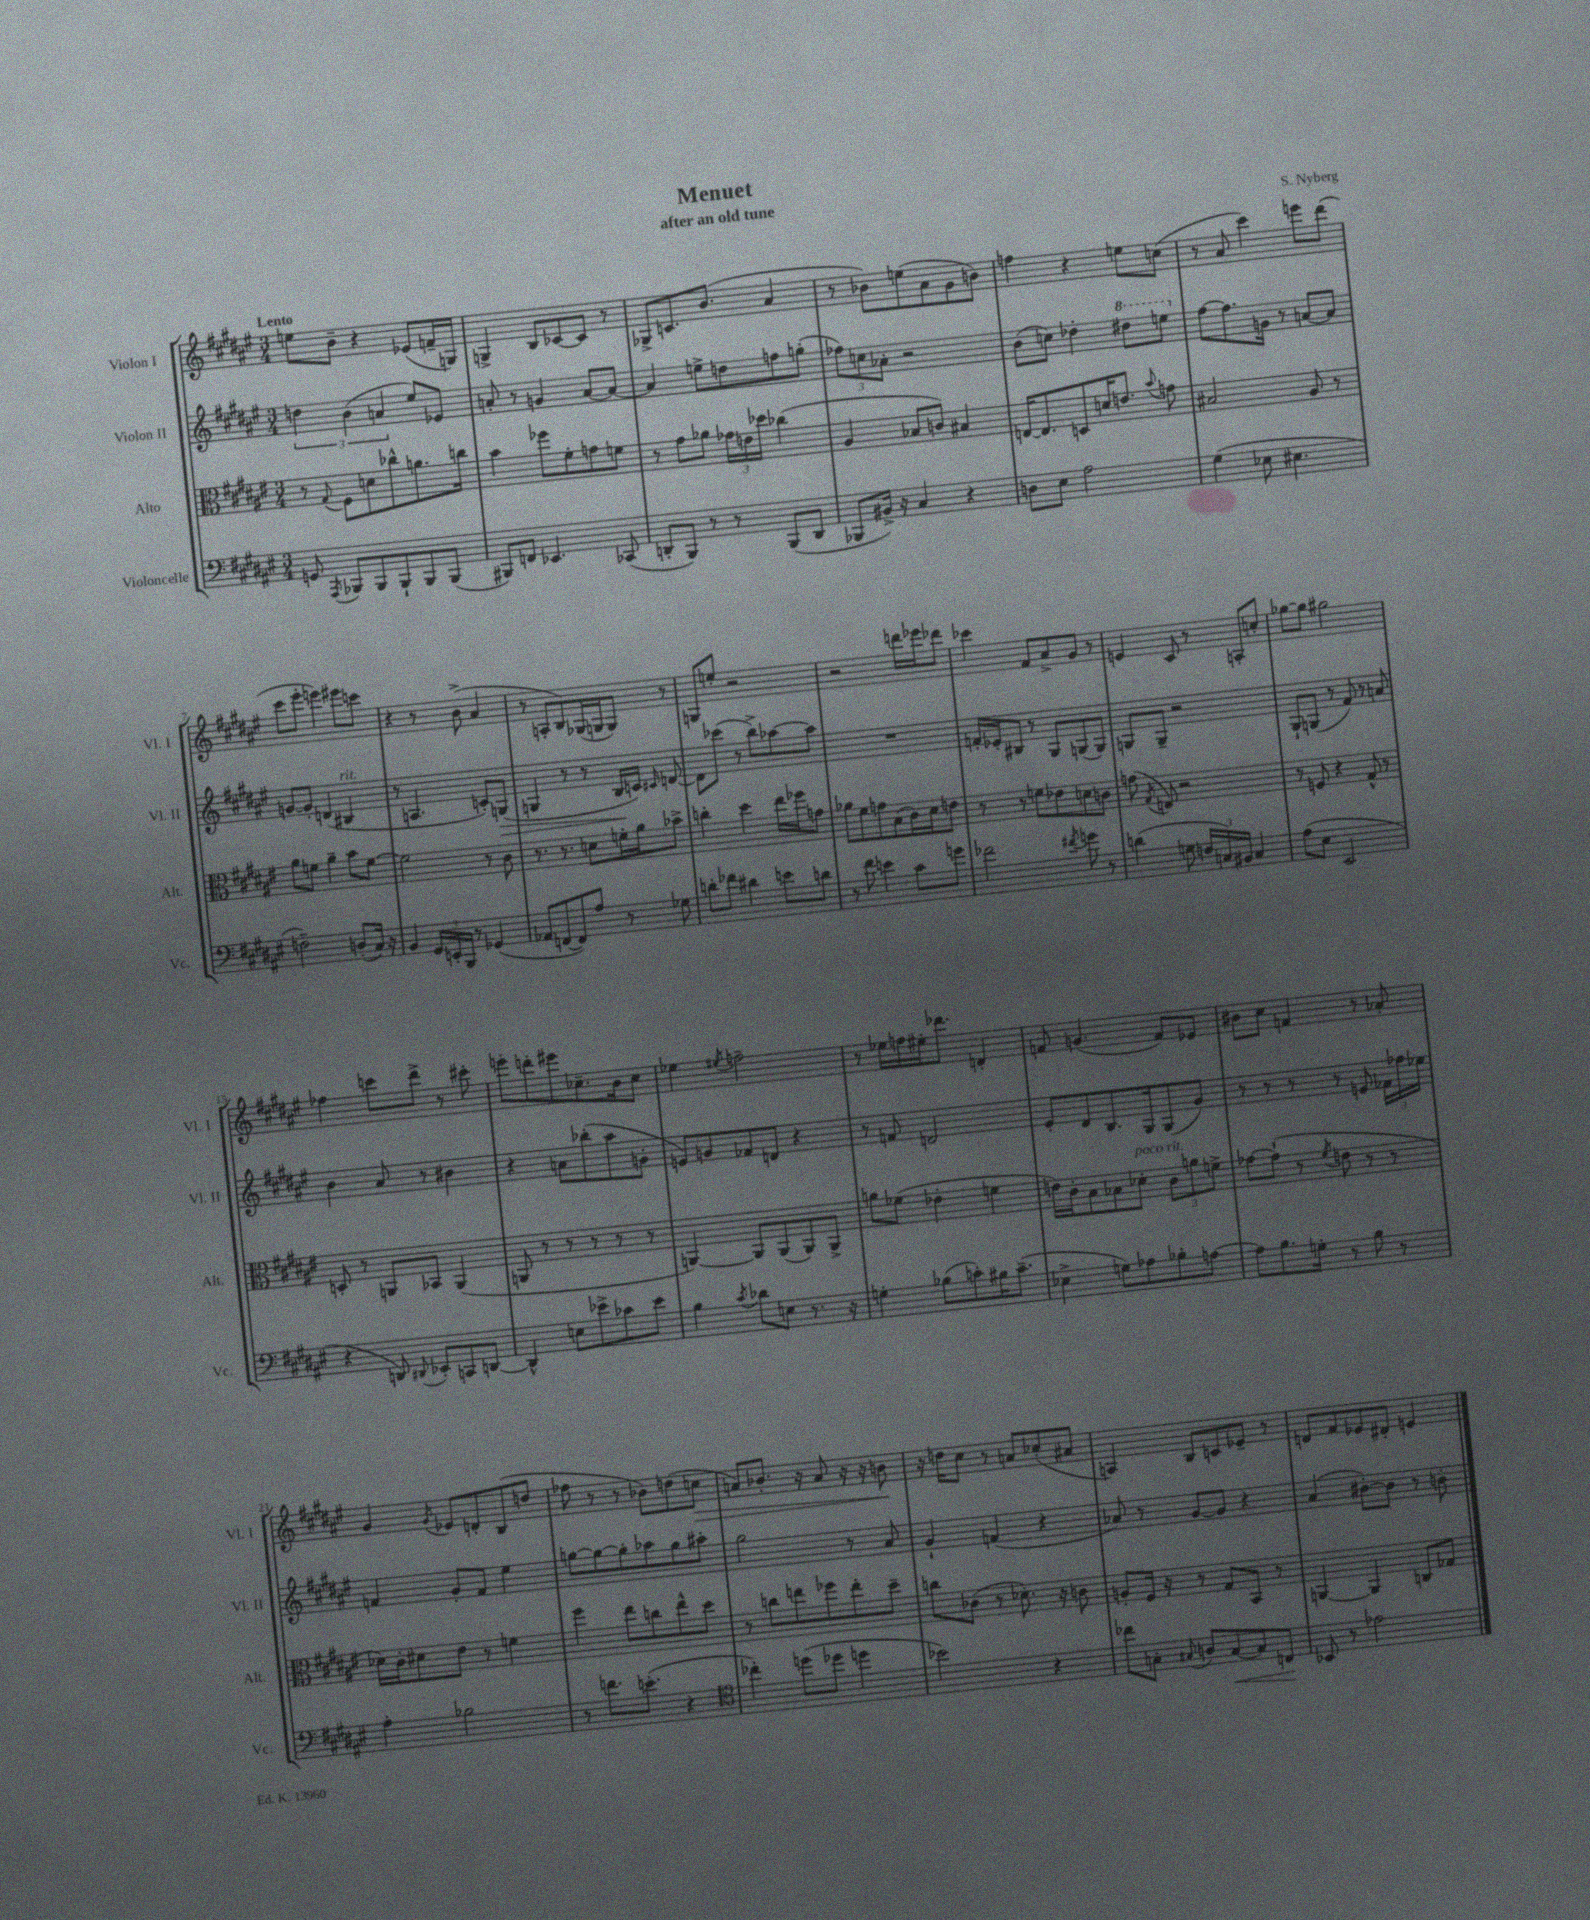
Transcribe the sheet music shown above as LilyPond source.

\header { title = "Menuet" composer = "S. Nyberg" subtitle = "after an old tune" }
<<
\new StaffGroup <<
\new Staff = "s0" \with { instrumentName = "Violon I" shortInstrumentName = "Vl. I" } {
    \clef treble \key fis \major \numericTimeSignature \time 3/4 \tempo "Lento"
    \autoBeamOff e''8[ b'8]-- r4 ees'8[( f'16-- g16]) |
    g4-> b8[ ces'8~ ces'8] r8 |
    ges8[-> c'8. b'8.]( ais'4 |
    r8 bes'8[) e''8( ais'8 gis'8 b'8]) |
    f''4 r4 e''8[ c''8]( |
    r8 ais'8 cis'''4) e'''8[ dis'''8]( |
    cis'''8[ eis'''8]-. e'''4) eis'''8[ c'''8] |
    r4 r8 b'8->( ais'4 |
    r8 a8[-. b8) ges16( g16 g8]) r8 |
    g8[ e''8]-. r2 |
    r2 d'''16[ ees'''16 des'''8] |
    ces'''4 fis'8[ ais'8-> gis'8] r8 |
    e'4 cis'8 r8 a8[-. c''8]-. |
    ges''8[~ ges''8] gis''2 |
    fes''4 c'''8[ dis'''8]-> r8 cis'''8-. |
    e'''8[-. d'''8-. eis'''8 ces''8.-- b'16 ces''8] |
    ees''4 \acciaccatura { eis''8 } f''2-- |
    r8 ees''16[ f''16 eis''16-. des'''8.] d'4-. |
    f'8 g'4.( f'8[) ees'8] |
    bis'8[ cis''8] f'4 r8 aes'8-. |
    gis'4 \acciaccatura { gis'8 } ees'8[ d'8-. b8( d''8] |
    fes''8 r8 r8 bes'8[) d''8( c''8]\> |
    a'8[) bes'8.]-. r16 a'8 r16 r16 b'8\! |
    r16 d''16[ cis''8] r8 a'8[ ces''8-.( ais'8] |
    a4) b8[ c'8 ees'8]-- r8 |
    d'8[ fis'8 ees'8 dis'8]-. e'4 \bar "|." |
}
\new Staff = "s1" \with { instrumentName = "Violon II" shortInstrumentName = "Vl. II" } {
    \clef treble \key fis \major \numericTimeSignature \time 3/4
    \autoBeamOff \tuplet 3/2 { d''4 b'4( a'4 } eis''8[) ees'8] |
    a'8-. r8 g'4 a'8[~ a'8]~ |
    a'4 e''8[-> d''8 f''8 g''8]-.( |
    \tuplet 3/2 { fes''8[) c''8 aes'8]-. } r2 |
    b'8[( c''8]) des''4-. \ottava #1 dis'''!8[ e'''8] \ottava #0 |
    fis''8[~ fis''8. g'16] r8 a'8[~ a'8] |
    g'8[~ g'8]-. d'4( bis4^\markup { \italic "rit." } |
    r8 a4. c'8[-.) g8]\>( |
    g4 r8 r8 b16[\! c'16]) \grace { cis'16 } d'8~ |
    d'8[ ces'''8]( r8 b''8[->) aes''8~ aes''8] |
    R2. |
    f'16[-. ees'16-. bis8] r8 gis8[ g8( g8]) |
    g8[ g8]-- r2 |
    gis8[-! g8]( r8 fis'8) r8 a'8 |
    b'4 ais'8 r8 bis'4 |
    r4 a'8[ bes''8-.( ais''8 g'8]-. |
    e'8[) g'8 fes'8 d'8] r4 |
    r8 f'8 d'2 |
    eis'8[-. dis'8 b8. gis16 gis8( gis'8]) |
    r8 r8 r8 r8 e'8 \tuplet 3/2 { fes'16[ fes''16 ees''16] } |
    f'4 gis'8[-. f'8] eis''4 |
    g''8[~ g''8~ g''8-. aes''8 g''8 ais''8]-. |
    gis''2 r8 ais'8 |
    gis'4-! f'4( r4 |
    aes'8) r8 gis'8[~ gis'8] r4 |
    ais'4( bis'8[~-.) bis'8] r8 b'8-. \bar "|." |
}
\new Staff = "s2" \with { instrumentName = "Alto" shortInstrumentName = "Alt." } {
    \clef alto \key fis \major \numericTimeSignature \time 3/4
    \autoBeamOff r8 \appoggiatura { gis8 } fis8[ d'8 ces''8-^ a'8. c''16] |
    b'4 fes''8[ fis'8-. g'8 f'8] |
    r8 gis'8[ aes'8] \tuplet 3/2 { ges'16[ e'16 des''16] } ces''4( |
    ais4 bes8[ c'8]) bis4 |
    e16[~ e8. d8 d'16 e'8.] \appoggiatura { b'8 } g'8 |
    bis2 ais8 r8 |
    ais'8[ f'8] ais'4-- b'8[ f'8]~ |
    f'2 r8 cis'8 |
    r8. r8. d'8[ f'16-. ais'16 bes'8]-> |
    c''4-. dis''4 eis''16[ fes''16 g'8] |
    aes'8[ fis'8 g'8 b8( cis'16) dis'16 e'8] |
    r8 r8 f'8[ ees'8 d'8 c'8] |
    g'8( \acciaccatura { gis8 } e8) r2 |
    r8 f8 r4 gis8-^ r8 |
    d8-. r8 a,8[ bes,8] a,4( |
    a,8 r8 r8 r8 r8 r8 |
    a,4~) a,8[ a,8( a,8) a,8]-> |
    a'8[ fes'8]( ees'4-. f'4 |
    e'16[) cis'16-. b8 bes8 des'8]-.^\markup { \italic "poco rit." } \tuplet 3/2 { cis'8[ a'8 f'8]-> } |
    ges'8[~ ges'8]-!( r8 \acciaccatura { fis'8 } e'8 r8 r8 |
    des'16[) cis'16-. dis'8 eis'8] r8 f'4 |
    fis''4 eis''8[ c''8 eis''8-^ dis''8] |
    r8 c''8[ e''8 fes''8 e''8-. dis''8]-- |
    c''8[ ces'8]( r8 des'8.-.) r16 c'8 |
    a8[-. fis16] r16 r8 gis8[ b,8] r8 |
    a,4~ a,4 c8[ ges8] \bar "|." |
}
\new Staff = "s3" \with { instrumentName = "Violoncelle" shortInstrumentName = "Vc." } {
    \clef bass \key fis \major \numericTimeSignature \time 3/4
    \autoBeamOff g,8 \acciaccatura { ais,,8 } bes,,8[ bes,,8 bes,,8-! bes,,8 bes,,8]( |
    bis,,8[) f,8] ees,4. ces,8( |
    d,8[-. b,,8]) r8 r8 b,,8[( d,8] |
    bes,,8[ bis,16]->) r16 cis4 r4 |
    d8[ eis8] ais2 |
    gis4( ees8 eis4. |
    f2--) d8[-.( cis16]) r16 |
    b,4 \tuplet 3/2 { gis,16[ e,16-. b,,16] } r8 ges,4( |
    aes,8[ f,8~ f,8) ais8] r8 ges8 |
    d'8[-. fes'8] dis'4 e'8[ d'8] |
    r8 fis'8 e'4 cis'8[ g'8] |
    fes'2 \acciaccatura { fis'8 } g'8 r8 |
    d'4( g8 \tuplet 3/2 { f16[ c16) bis,16] } c4 |
    ais8[( eis8] eis,2 |
    r4 d,8) \appoggiatura { dis,8 } ees,8[-. c,8 d,8]~ |
    d,4-^ e8[ ees'8-> ces'8 ees'8] |
    b4 \acciaccatura { cis'8 } des'8[ e8] r8. r16 |
    g4-. bes8[( c'8-.) bis16 c'8.]--( |
    ees4-> g8[) aes8 bes8-. a8]~ |
    a8[ b8. g16]-. r8 b8 r8 |
    ais4-. bes2 |
    r8 f'8.[ e'8.]-.( r4 |
    \clef tenor ces''4-.) d''8[( des''8] d''4 |
    bes'2) r4 |
    ces''8[ g8]-. \appoggiatura { gis8 } a8[ gis8~\< gis8 c8]\! |
    bes,8 r8 ees'2 \bar "|." |
}
>>
>>
